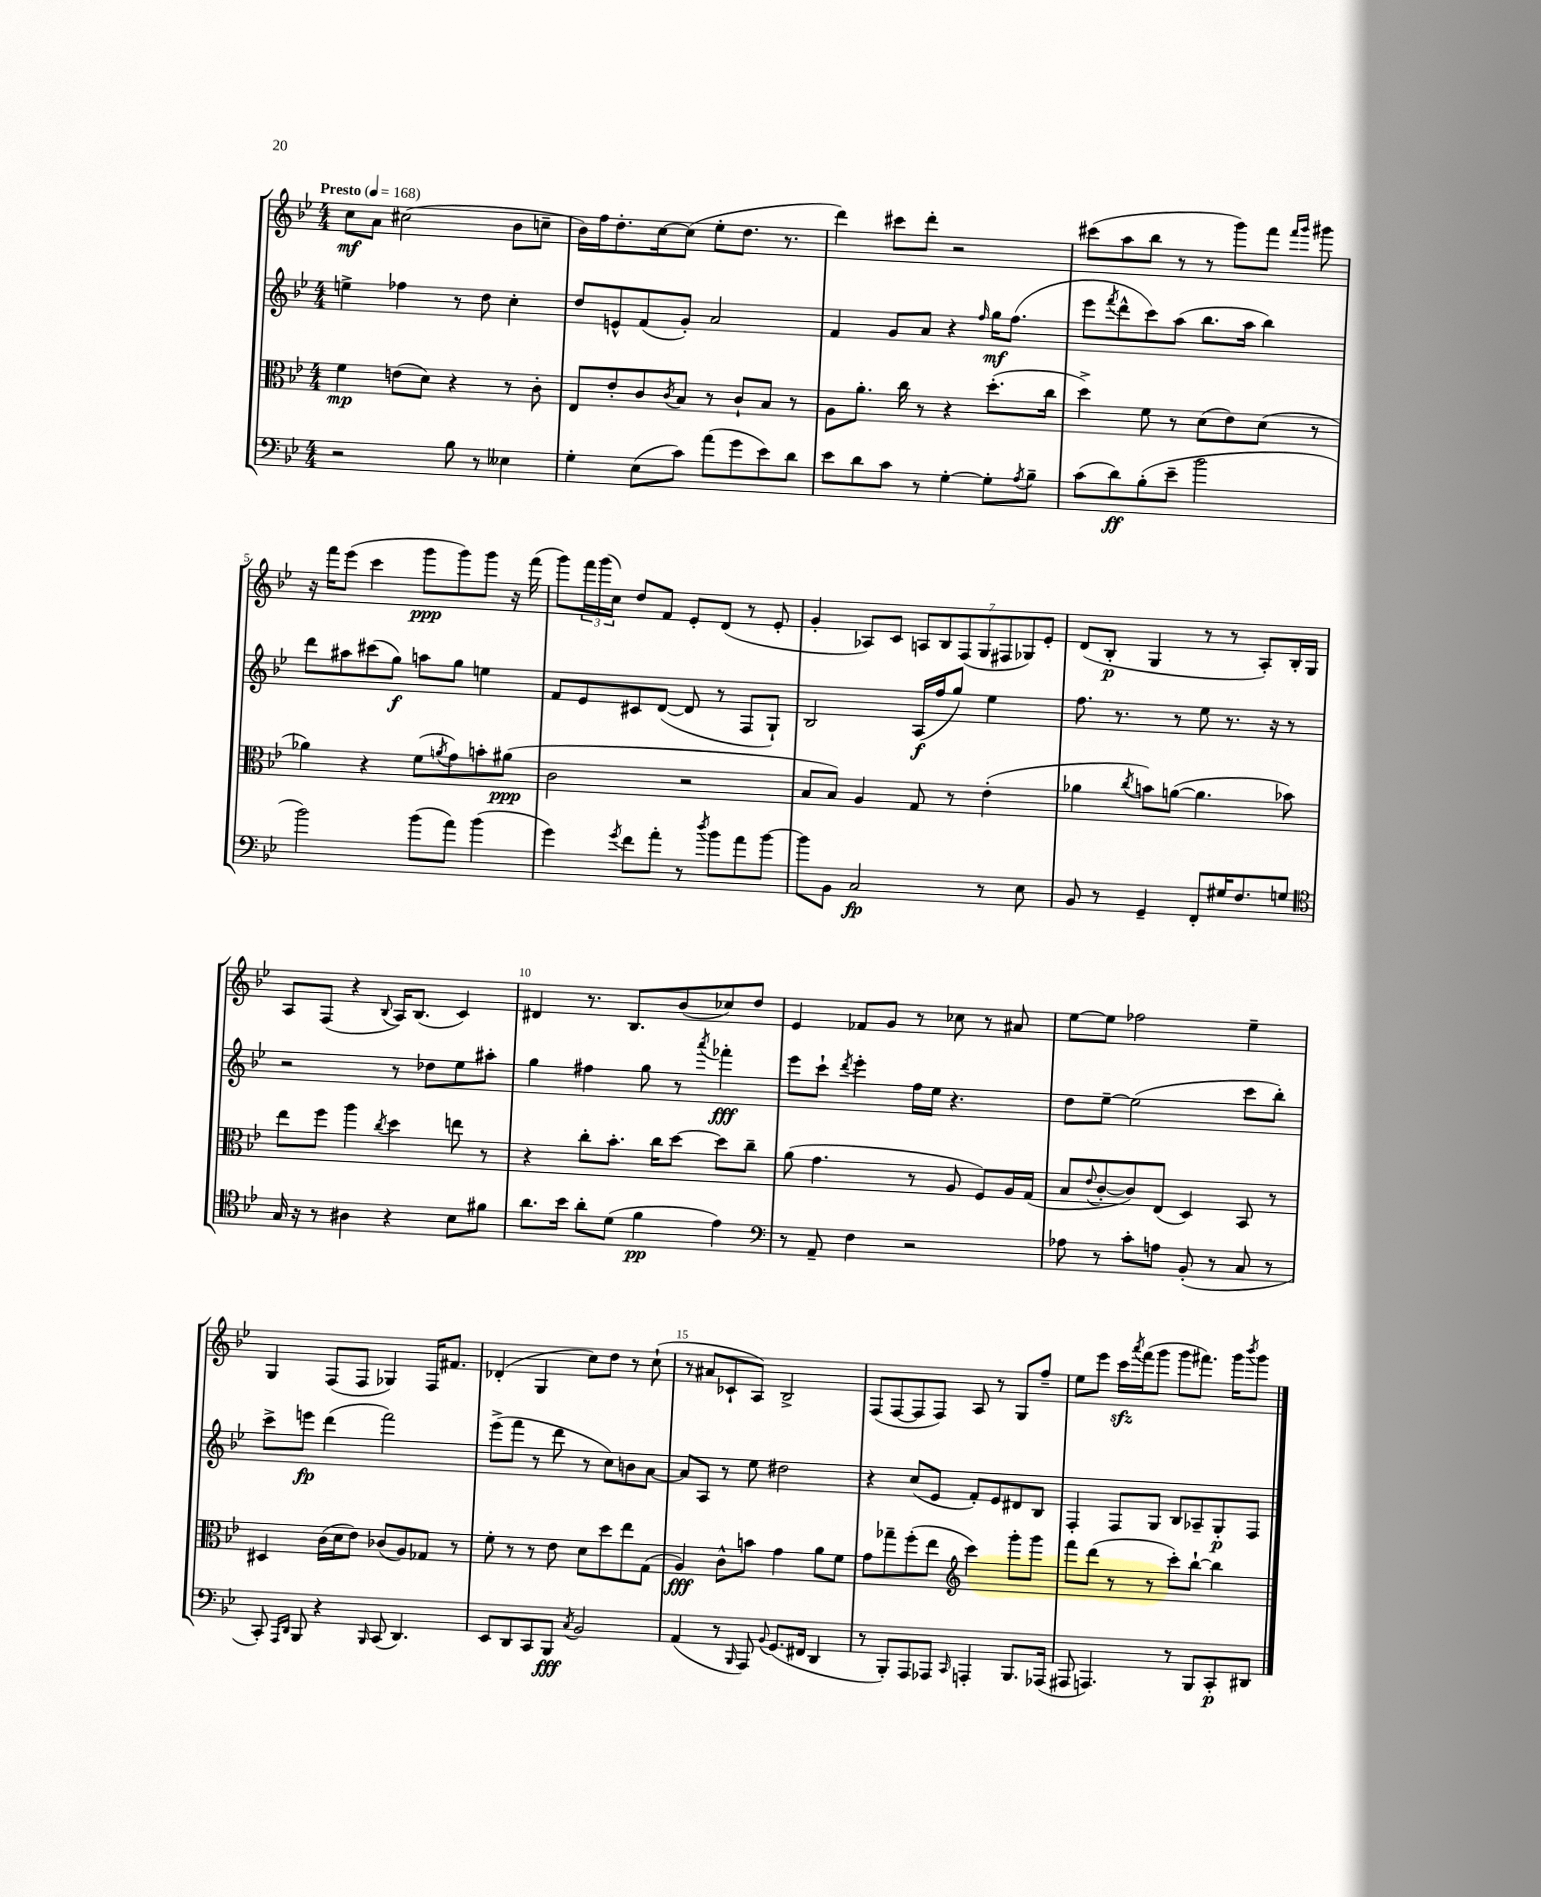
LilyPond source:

<<
\new StaffGroup <<
\new Staff = "s0" {
    \clef treble \key bes \major \numericTimeSignature \time 4/4 \tempo "Presto" 4 = 168
    c''8\mf a'8 cis''2( bes'8 c''8-- |
    bes'16) f''16 d''8.-. c''16~ c''8( ees''8-. d''8. r8. |
    d'''4) cis'''8 d'''8-. r2 |
    cis'''8( a''8 bes''8 r8 r8 g'''8) f'''8 \grace { f'''16 g'''16 } gis'''8 |
    r16 f'''16 ees'''8( c'''4 g'''8\ppp g'''8) g'''8 r16 f'''16( |
    g'''8) \tuplet 3/2 { f'''16 g'''16( c''16) } d''8 f'8 ees'8-. d'8( r8 ees'8-. |
    g'4-. aes8) c'8 \tuplet 7/4 { a8 bes8 f8( g8 fis8 ges8) ees'8-. } |
    d'8( bes8-.\p g4 r8 r8 a8-.) bes16-. g16 |
    a8 f8( r4 \appoggiatura { bes8 } a16) bes8.( c'4) |
    dis'4 r8. bes8. bes'8( ces''8) d''8 |
    ees'4 fes'8 g'8 r8 ces''8 r8 ais'8 |
    ees''8~ ees''8 fes''2 ees''4-- |
    g4 f8( f8 ges4) f16 fis'8. |
    des'4-.( g4 c''8) d''8 r8 c''8-!( |
    r8 ais'8 ces'8-! a8) bes2-> |
    f8( f8~ f8 f8) a8 r8 g8 f''8-- |
    ees''8 ees'''8 c'''16\sfz \acciaccatura { a'''8 } f'''16( g'''8 g'''8 fis'''8.) g'''16 \acciaccatura { bes'''8 } g'''8 \bar "|." |
}
\new Staff = "s1" {
    \clef treble \key bes \major \numericTimeSignature \time 4/4
    e''4-> fes''4 r8 d''8 c''4-. |
    d''8 e'8-^ f'8( g'8-.) a'2 |
    f'4 g'8 a'8 r4 \grace { f''16 } g''16\mf f''8.( |
    ees'''8 \acciaccatura { f'''8 } d'''8-^ c'''8) a''8( bes''8. a''16 bes''4) |
    d'''8 ais''8 cis'''8( g''8\f) a''8 g''8 e''4 |
    f'8 ees'8 cis'8 d'8~( d'8 r8 f8 g8-!) |
    bes2 a16\f( f''16 g''8) ees''4 |
    f''8. r8. r8 ees''8 r8. r16 r8 |
    r2 r8 des''8 ees''8 ais''8-. |
    g''4 fis''4 g''8 r8 \acciaccatura { a'''8 } fes'''4-.\fff |
    ees'''8 c'''8-! \acciaccatura { d'''8 } ees'''4-. f''16 ees''16 r4. |
    d''8 ees''8~-- ees''2( c'''8 bes''8-.) |
    c'''8-> e'''8\fp d'''4( f'''2) |
    ees'''8->( f'''8 r8 d'''8 r8 c''8) b'8 a'8~ |
    a'8 a8 r8 ees''8 dis''2 |
    r4 c''8( ees'8 f'8-.) ees'8 dis'8 bes8 |
    f4-. f8 g8 bes8 aes8-- g8-.\p f8 \bar "|." |
}
\new Staff = "s2" {
    \clef alto \key bes \major \numericTimeSignature \time 4/4
    f'4\mp e'8( d'8) r4 r8 c'8-. |
    ees8 ees'8-. c'8 \acciaccatura { c'8 } bes8 r8 c'8-! bes8 r8 |
    a8 a'8.-. c''16 r8 r4 d''8.-.( c''16 |
    d''4->) f'8 r8 d'8( ees'8) d'8( r8 |
    aes'4) r4 f'8( \acciaccatura { a'8 } g'8) b'8-. ais'8\ppp( |
    c'2 r2 |
    bes8 bes8) a4 g8 r8 ees'4-.( |
    aes'4 \acciaccatura { c''8 } b'8) a'8~( a'4. bes'8) |
    ees''8 f''8 a''4 \acciaccatura { c''8 } d''4 e''8 r8 |
    r4 c''8-. bes'8.-. c''16 d''8~ d''8 c''8-- |
    a'8( g'4. r8 a8 f8) a16 g16( |
    bes8 \appoggiatura { ees'8 } c'8~-. c'8) ees8( d4) bes,8 r8 |
    dis4 c'16( d'16 ees'8) ces'8( a8) ges8 r8 |
    f'8-. r8 r8 ees'8 d'8 d''8 ees''8 g8( |
    a4\fff) c'8-^ b'8 g'4 a'8 f'8 |
    g'8 ges''8-- f''8-.( ees''8 \clef treble c'''4) g'''8-. g'''8 |
    f'''8 d'''8( r8 r8 c'''8-.) bes''8~-! bes''4 \bar "|." |
}
\new Staff = "s3" {
    \clef bass \key bes \major \numericTimeSignature \time 4/4
    r2 bes8 r8 eeses4 |
    g4-. ees8( c'8) a'8( g'8 ees'8) d'8 |
    ees'8 d'8 c'8 r8 g4~-. g8-. \acciaccatura { a8 } bes8-- |
    c'8( d'8\ff) bes8-.( ees'8-- bes'2 |
    bes'2) bes'8( a'8) bes'4( |
    g'4) \acciaccatura { g'8 } f'8 a'8-. r8 \acciaccatura { d''8 } bes'8 a'8 bes'8~ |
    bes'8 bes,8 c2\fp r8 ees8 |
    bes,8 r8 g,4-- f,8-. gis16 f8. g8 |
    \clef tenor g16 r16 r8 ais4 r4 bes8 fis'8 |
    a'8. bes'16 a'8-. d'8( f'4\pp ees'4) |
    \clef bass r8 a,8-- f4 r2 |
    aes8 r8 c'8-. a8 bes,8-.( r8 c8 r8 |
    c,8-.) \grace { a,,16 d,16 } bes,,8 r4 \grace { bes,,16 } c,8( d,4.) |
    ees,8 d,8 c,8 bes,,8\fff \acciaccatura { c8 } bes,2 |
    a,4( r8 \grace { bes,,16 } a,,8) \appoggiatura { bes,8 } g,8.( fis,16 d,4 |
    r8 bes,,8-.) a,,8 aes,,8 \grace { c,16 } a,,4-. bes,,8. aes,,16( |
    ais,,8 a,,4.) r8 bes,,8 c,8-.\p dis,8 \bar "|." |
}
>>
>>
\layout { \context { \Score \override BarNumber.break-visibility = ##(#f #t #t) barNumberVisibility = #(every-nth-bar-number-visible 5) } }
